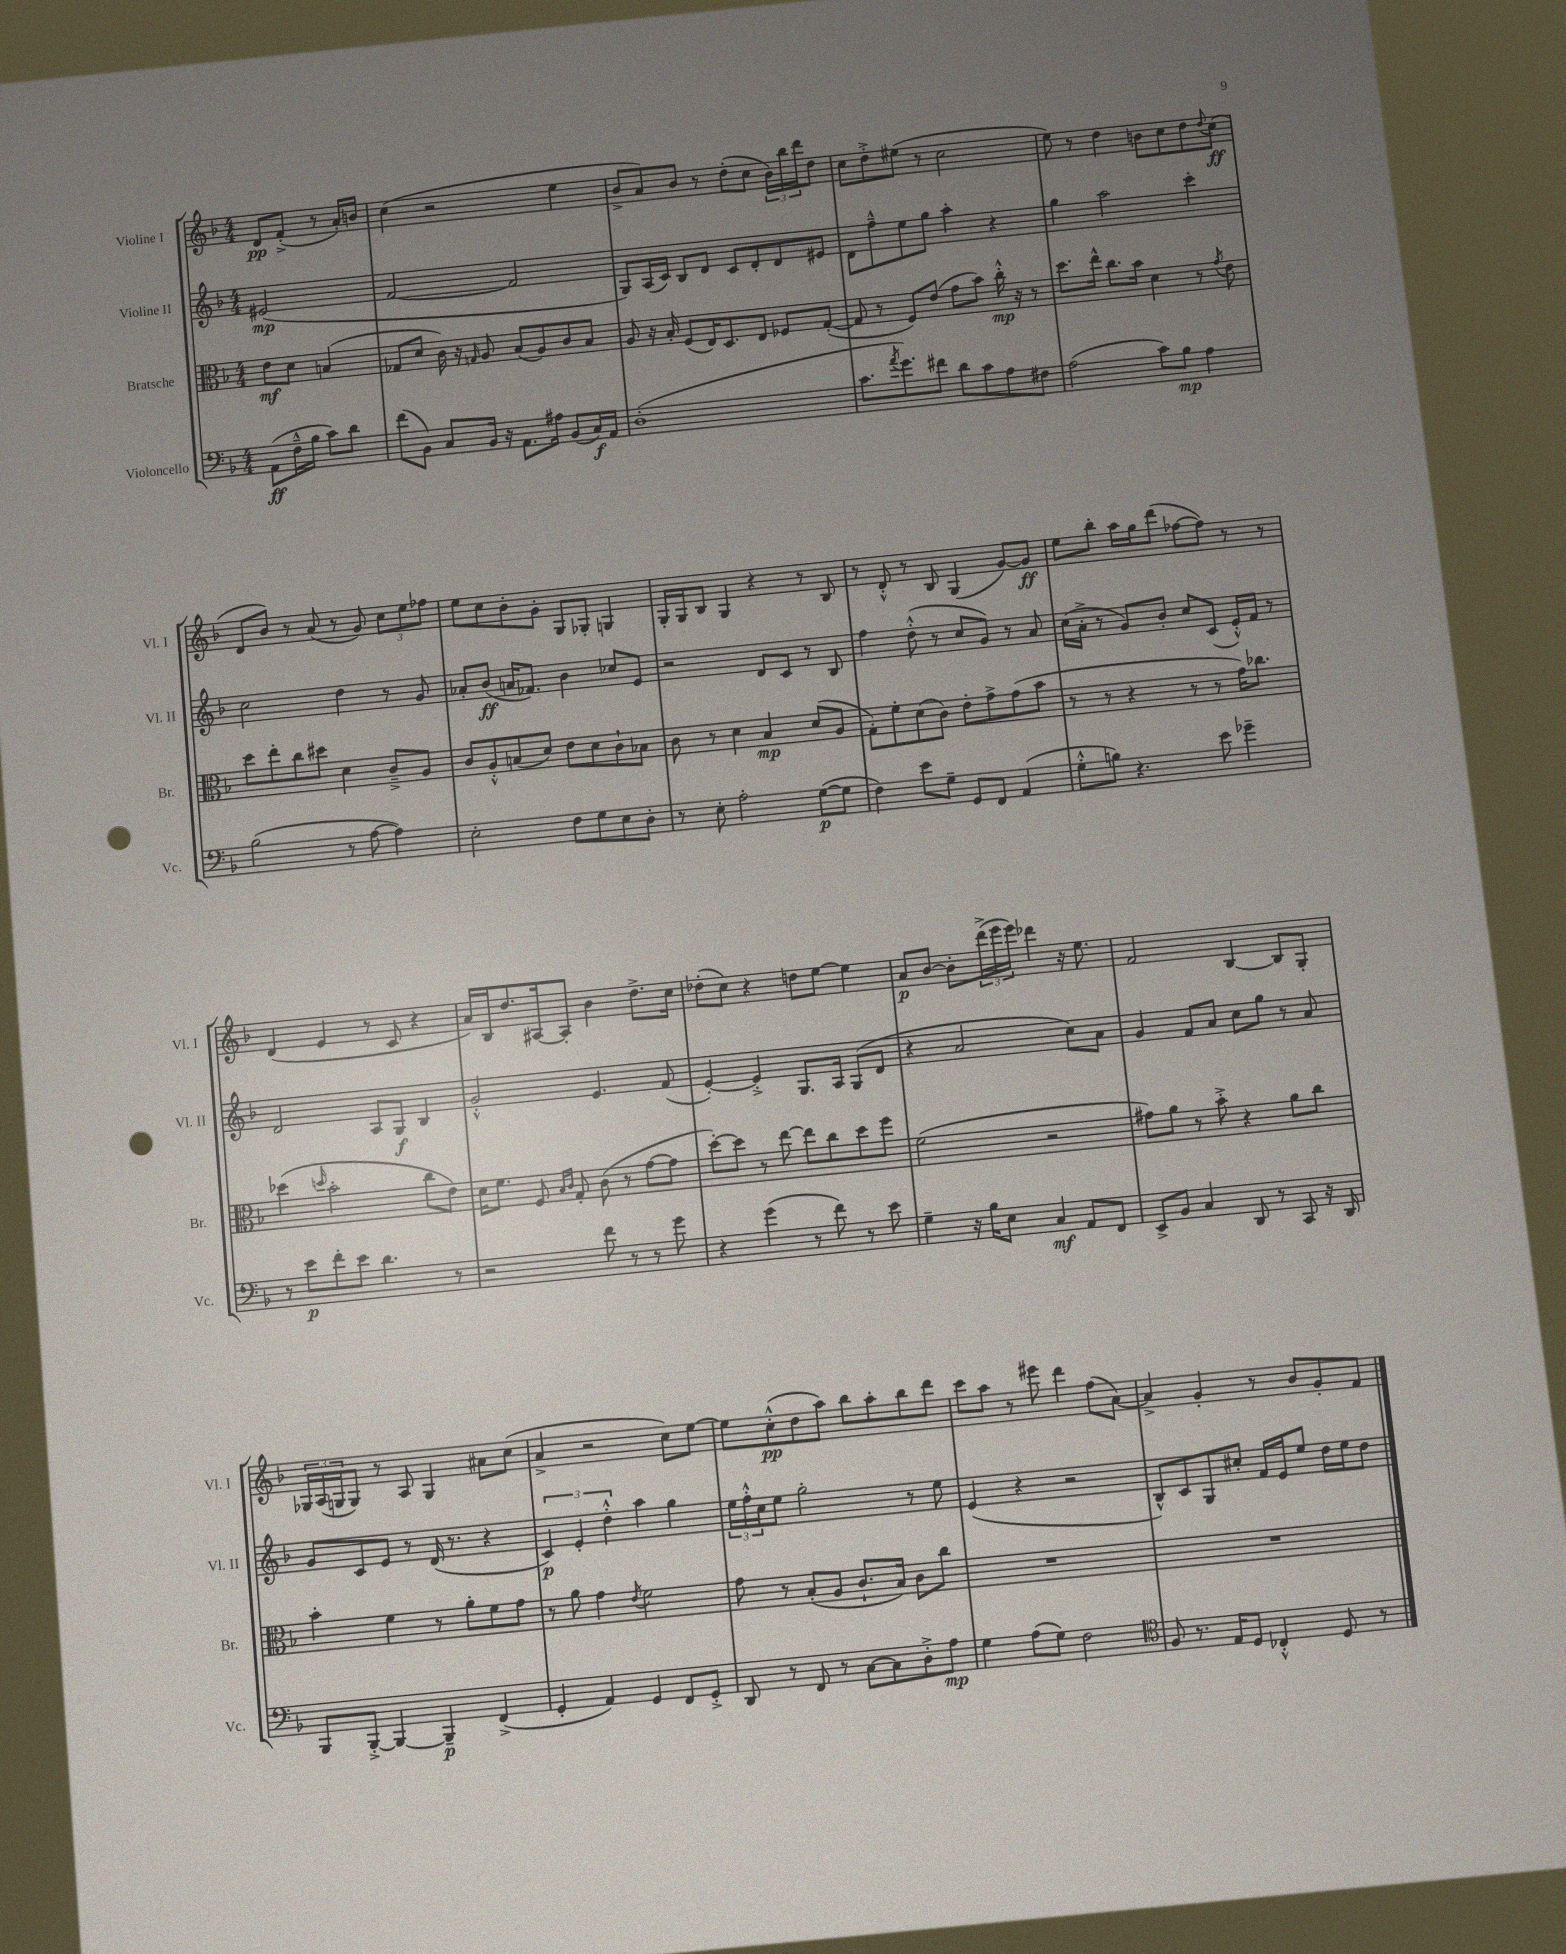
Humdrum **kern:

**kern	**kern	**kern	**kern
*staff4	*staff3	*staff2	*staff1
*clefF4	*clefC3	*clefG2	*clefG2
*k[b-]	*k[b-]	*k[b-]	*k[b-]
*M4/4	*M4/4	*M4/4	*M4/4
(8AA	8e	(2e#	8d
16F~^^	8d	.	(8f'^
16B-	.	.	.
8c)	(4B	.	8r
8d	.	.	16a')
.	.	.	16b
=	=	=	=
(8f	8G-	[2f	(4cc
8BB-)	8d	.	.
8C	16c)	.	2r
.	16r	.	.
.	16qqG	.	.
16BB-	8A	.	.
16r	.	.	.
8.AA	(8B-	2f]	.
.	8A)	.	.
16A#	.	.	.
(8BB-	8c	.	4ee
16C)	8B-	.	.
16AA	.	.	.
=	=	=	=
(1D'	8A	8G)	8b-^
.	16r	(16A	8a)
.	16B-'	16c)	.
.	(8F	8B-	8b-
.	16E)	8d	8r
.	8.D	.	.
.	.	8c	(8dd'
.	8E	8d'	8cc
.	8F-	8d	24b-)
.	.	.	24bb-
.	.	.	24ddd
.	([8G'	8e#	8dd
=	=	=	=
8.c	8G]	8d	8cc
.	8r	8ff~^^	8dd'^
8qa	.	.	.
8.g)	.	.	.
.	8F)	8ee	(8ee#
8f#	(8e	8gg	8r
8d	8g	4aa'	2cc
8c	8b-)	.	.
8A	16cc'^^	4r	.
.	16r	.	.
8F#	8r	.	.
=	=	=	=
(2A	8.dd	4gg	8ee)
.	.	.	8r
.	16ee^^	.	.
.	8.cc	2aa	4dd
.	16b-	.	.
8c)	4d	.	8b
8B-	.	.	8cc
4A	8r	4ccc'	8dd
.	8qg	.	8qqdd
.	8e	.	(8cc
=	=	=	=
(2B-	8dd	2cc	8d
.	8ee'	.	8b-)
.	8cc	.	8r
.	8dd#	.	(8a
8r	4d	4dd	8r
[8A	.	.	8g)
4A])	8c~^	8r	12cc
.	.	.	12ee
.	8A	8g	.
.	.	.	12ff-
=	=	=	=
2E'	8c	8a-'	8ee
.	8A'^^	(8b-	8cc
.	(8B	16a	8b-'
.	.	8.f-)	.
.	8d)	.	8g'
8F	8e	4b-	8G
8G	8d	.	8G-'
8E	8c`	8cc-	4G
8D'	8B-	8e	.
=	=	=	=
8r	8c	2r	16G'
.	.	.	16G
8E'	8r	.	8B-
2A'	4d	.	4G
.	4B-	8d	4r
.	.	8c	.
([8G	(8d	8r	8r
8G]	8A	8B-	8B-
=	=	=	=
4F)	8G')	4ff	8r
.	8f'	.	8d'^^
8e	(8d	(8dd'^^	8r
8G~	8c)	8r	8B-
8GG	8e'	8cc	(4G
8FF	8g^	8g)	.
(4AA	(8g	8r	[8g)
.	8b-	8a	8g]
=	=	=	=
8G'^^	8r	(16cc	8ee
.	.	16a'^	.
8B)	8r	8r	8bb-'
4.r	4r	8g)	16aa
.	.	.	16gg
.	.	8b-'	(8ddd
.	8r	8cc	[8ff-
8e	8r	(8c	8ff-])
4g-~	16g)	16e'^^)	8r
.	8.cc-	16f	.
.	.	8r	8r
=	=	=	=
8r	(4dd-	2d	(4d
8e	.	.	.
.	16qqdd	.	.
8f'	2b-'	.	4e
8e	.	.	.
4.d	.	8A	8r
.	.	8G	8c
.	8cc	4B-	4r
8r	8e)	.	.
=	=	=	=
2r	16d	2g'^^	16a)
.	8.f	.	16B-
.	.	.	8.dd
.	8F	.	.
.	.	.	[16A#
.	16qqB-	.	.
.	16qqc	.	.
.	8G'	.	8A#']
8f	(8c	4.e	4b-
8r	8r	.	.
8r	[8g	.	8.dd^
8g	8g]	(8f	.
.	.	.	16cc
=	=	=	=
4r	[8dd')	[4e')	(8dd-'
.	8dd]	.	8cc)
(4g	8r	4e'^]	4r
.	[8ee	.	.
8r	8ee]	8.G	8dd
8f)	8cc	.	[8ee
.	.	16A	.
8r	8dd	(8G	4ee]
8e	8ff	8d	.
=	=	=	=
4G~	(2f	4r	8a
.	.	.	[8b-
16r	.	2a	8b-']
16B-	.	.	.
8E	.	.	(24ddd^
.	.	.	24eee
.	.	.	24eee)
4C	2r	.	4ddd-
8AA	.	8cc)	16r
.	.	.	8.ee
8FF	.	8a	.
=	=	=	=
8EE^	8g#)	4g	2f
8BB-	8a	.	.
4C	8r	8f	.
.	8b-'^	8a	.
8DD	4r	8cc	[4B-
8r	.	8gg	.
8CC	8a	8r	8B-]
16r	8cc	8a	8G'
16DD	.	.	.
=	=	=	=
8BBB-	4b-'	8g	24G-
.	.	.	(24A
.	.	.	24G
[8BBB-'^	.	8c	8G)
4BBB-_	4f	8e	8r
.	.	8r	8A
4BBB-~]	8r	(16d	4G
.	.	8.r	.
.	8a'	.	.
(4FF^	8f	4r	8a#
.	8g	.	(8cc
=	=	=	=
4GG'	8r	6c)	4a^
.	8a	.	.
.	.	6e'	.
4AA)	4g	.	2r
.	.	6dd'^^	.
.	8qe	.	.
4GG	2f	4aa	.
8FF	.	4gg	8cc)
8GG'^	.	.	[8ee
=	=	=	=
8DD	8g	24ee	8ee]
.	.	24ff'^^	.
.	.	24cc	.
8r	8r	8ee	(8cc'^^
8FF	(8B-'	2gg'	8dd
8r	8A	.	8aa)
[8C	8.c`	.	8bb-
8C]	.	.	8aa'
.	16B-)	.	.
8D'^	8c	8r	8bb-
8A	8cc	8ee	8ddd
=	=	=	=
4G	1r	(4e	8ccc
.	.	.	8aa
(8A	.	4r	8r
8G)	.	.	8eee#
2F	.	2r	4ddd
.	.	.	(8ff
.	.	.	[8a)
=	=	=	=
*clefC4	*	*	*
8F	1r	8B-^^)	4a^]
8.r	.	8c	.
.	.	8G	4g'
16E	.	.	.
8D	.	8cc#'	.
4C-'^^	.	16f	8r
.	.	16e	.
.	.	8ee	8b-
8D	.	16dd	8g'
.	.	16ee	.
8r	.	8dd	8f
==	==	==	==
*-	*-	*-	*-
